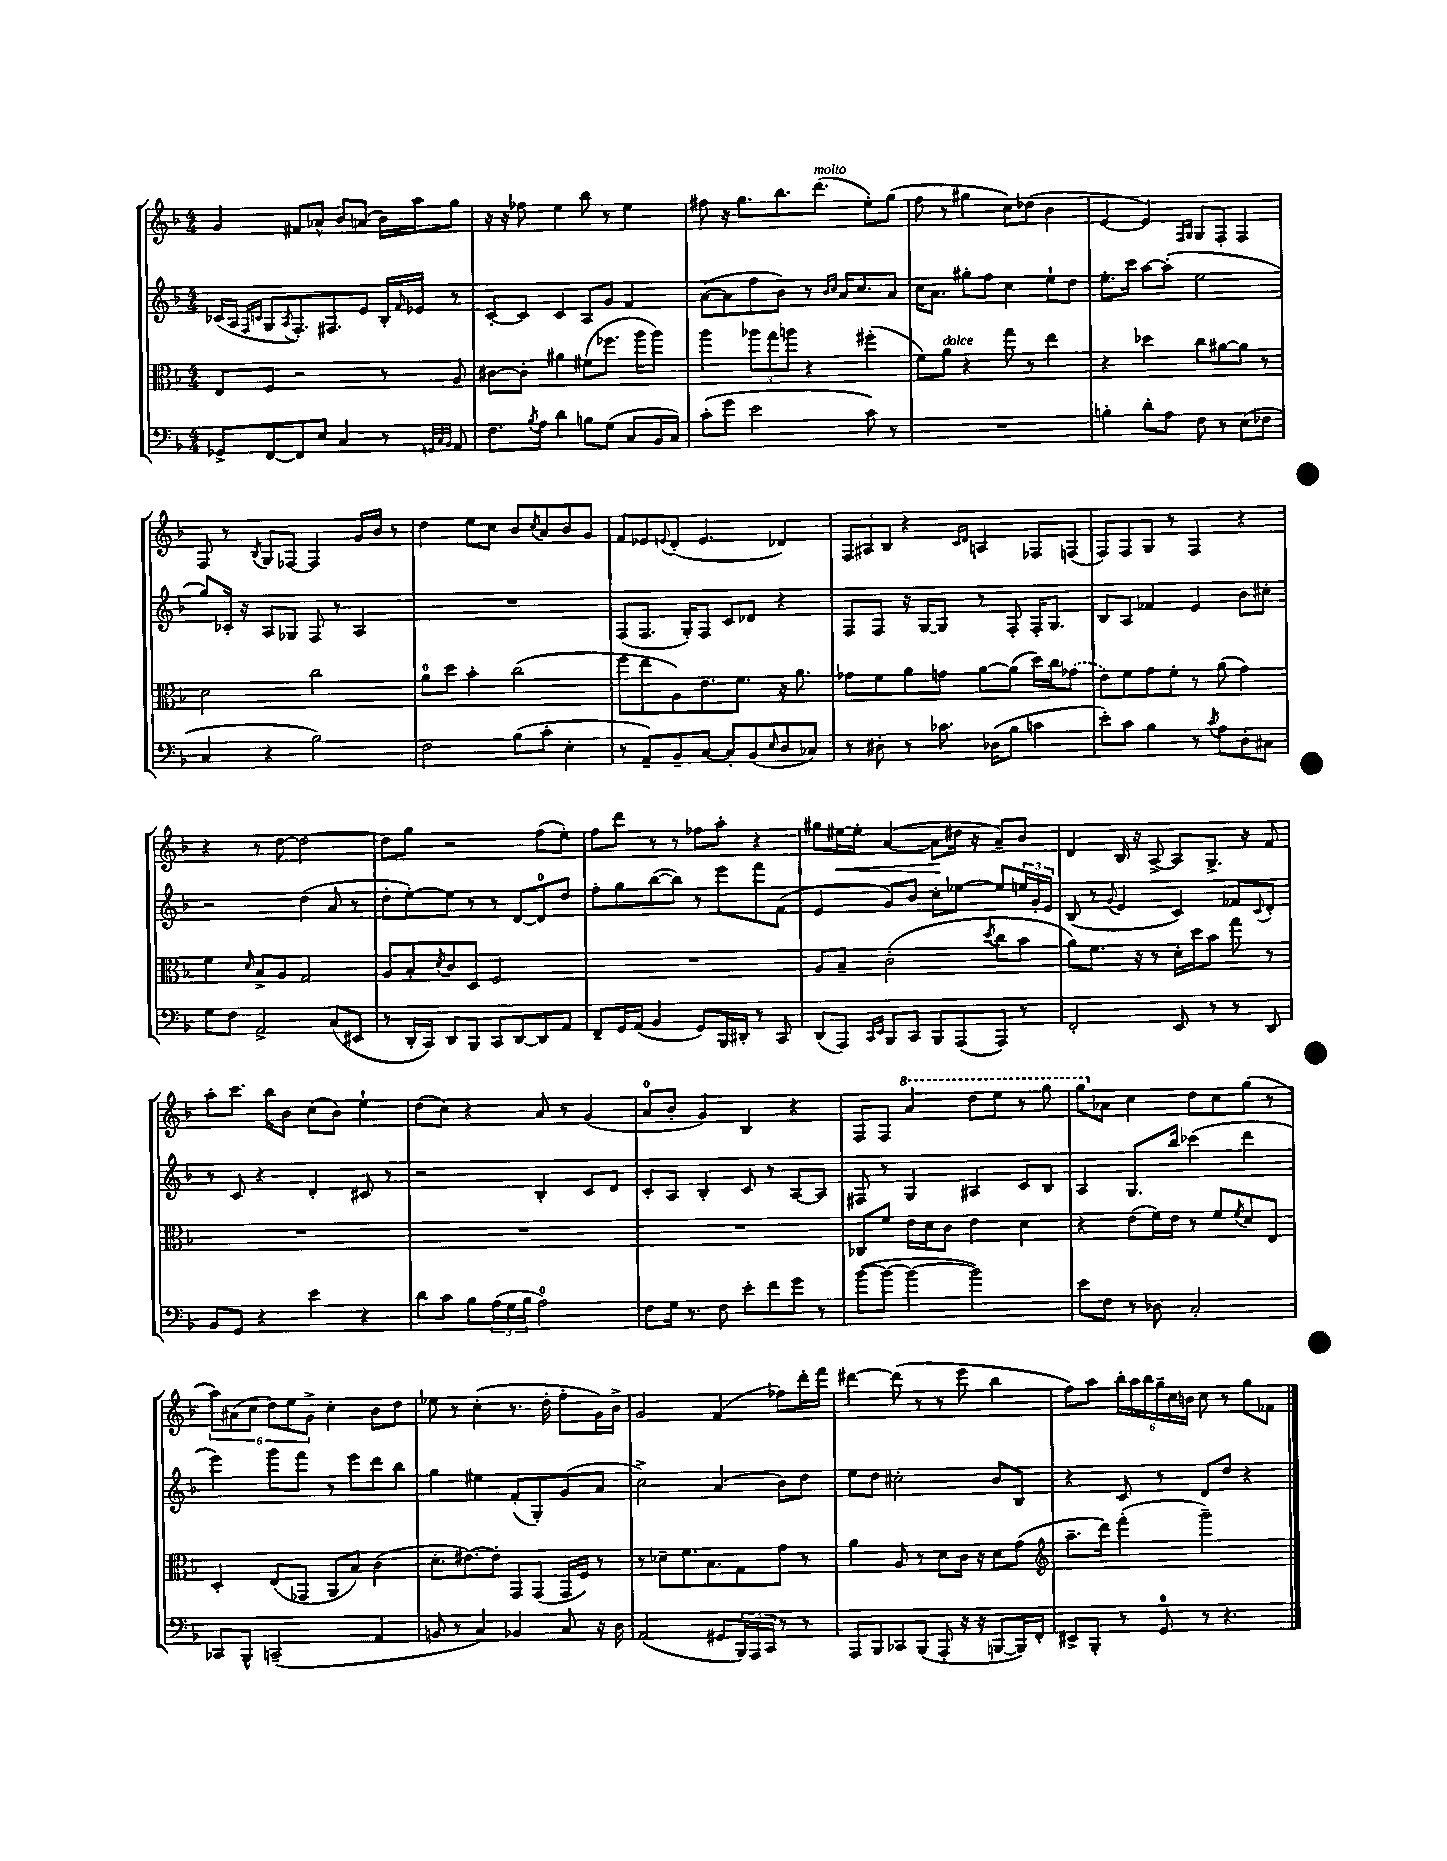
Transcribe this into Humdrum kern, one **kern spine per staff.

**kern	**kern	**kern	**kern
*staff4	*staff3	*staff2	*staff1
*clefF4	*clefC3	*clefG2	*clefG2
*k[b-]	*k[b-]	*k[b-]	*k[b-]
*M4/4	*M4/4	*M4/4	*M4/4
8GG-^	8E	(16c-	4g
.	.	16A	.
.	.	16qqF	.
.	.	16qqc	.
[8FF	8F	8G	.
.	.	8qA	.
8FF]	2r	8.F')	8f#
8E	.	.	8a-^^
.	.	8.F#	.
4C	.	.	8b-
.	.	8e	(8a
8r	8r	16B-'	16b-)
.	.	16qqf	.
.	.	16e-	16aa
32qqGG	.	.	.
32qqC	.	.	.
32qqBB-	.	.	.
8AA	8A	8r	8gg
=	=	=	=
8.F	[8c#	[8c'	16r
.	.	.	16r
.	8c#']	8c]	8ff-
8qB-	.	.	.
16A	.	.	.
4d	4a#	4c	4ee
8B	(8f#	8A	8bb-
(8G	8.ff-	8g	8r
8C	.	4f	4ee
.	16aa	.	.
16BB-	8aa)	.	.
16C)	.	.	.
=	=	=	=
(8c'	4aa	([8a	8ff#
8g	.	8a]	16r
.	.	.	8.gg
2e	12aa-	8ff	.
.	12gg	.	.
.	.	8b-)	8.bb-
.	12aa	.	.
.	4r	8r	.
.	.	.	(8.ddd
.	.	16qqb-	.
.	.	16qqcc	.
.	.	16a	.
.	.	8.cc	.
8c)	(4ff#'	.	8ee')
8r	.	8a	(8gg
=	=	=	=
1r	8f)	16cc	8ff
.	.	8.a	.
.	8a	.	8r
.	4r	8gg#'	4gg#
.	.	8ff	.
.	8gg	4cc	8cc)
.	8r	.	(8dd-
.	4ee	8ee`	4b-
.	.	8dd	.
=	=	=	=
4B'	4r	8.ee'	[4e
.	.	16ccc	.
8d'	4dd-	[8aa	4e])
8A	.	(8aa']	.
.	.	.	16qqF
.	.	.	16qqG
8F	8cc	2ee	8G
8r	[8a#	.	8F'
(8E	8a#]	.	4F
8F-	8r	.	.
=	=	=	=
4C	2d	8gg)	8F
.	.	16c-'	8r
.	.	16r	.
.	.	.	8qB-
4r	.	8A	8G
.	.	8G-	[8F-
2B-)	2cc	8F	4F-]
.	.	8r	.
.	.	4A	16g
.	.	.	16b-
.	.	.	8r
=	=	=	=
2F	8a	1r	4dd
.	8dd	.	.
.	4b-'	.	8ee
.	.	.	8cc
(8B-	(2cc	.	8b-
.	.	.	8qcc
8c'	.	.	8a
4E'	.	.	8b-
.	.	.	8g
=	=	=	=
8r	8ff	(8F	8f
8AA~)	8ee	8.F	8e-
.	.	.	8qqe
8BB-~	8A)	.	(8d'
.	.	16G')	.
[8C	8.e	8F	4.e
8C']	.	8c	.
.	8.f	.	.
(8BB-	.	8d-	.
16qqE	.	.	.
8D	16r	4r	4d-)
.	8.a	.	.
8C-)	.	.	.
=	=	=	=
8r	8g-	8F	12F
.	.	.	12A#
8D#'	8f	8F	.
.	.	.	12B-
8r	8a	16r	4r
.	.	[16G	.
8.c-	8g	8G]	.
.	.	.	16qqc
.	.	.	16qqd
.	[8a	8r	4A
(16D-	.	.	.
8B-	(8a]	8F'	.
4c	16dd)	16F'	8F-
.	16cc	8.G	.
.	(8g-	.	(8F
=	=	=	=
8e')	8e)	8B-	8F)
8c	8f	8A	8F
4B-	8g	4f-	8G
.	8f'	.	8r
8r	8r	4e	4F
8qc	.	.	.
8A	(8a	.	.
8D'	4g)	8b-	4r
8C#	.	8cc#'	.
=	=	=	=
8G	4f	2r	4r
8F	.	.	.
.	16qqd	.	.
2AA^	8B-^	.	8r
.	8A	.	[8dd
.	2G	(4dd	2dd_
(8C	.	8a	.
8EE#	.	8r	.
=	=	=	=
8r	8A	8dd'	8dd]
16DD'	8B-'	[8ee')	8gg
16CC)	.	.	.
.	8qd	.	.
8DD	8c	8ee]	2r
8BBB-	8D	8r	.
8CC	2F	8r	.
[8DD	.	[8d	.
8DD]	.	8d]	(8ff
8AA	.	8dd	8ee')
=	=	=	=
8FF~	1r	8ff'	8ff
16GG	.	8gg	8ddd
(16AA	.	.	.
4BB-	.	([8bb-	8r
.	.	8bb-])	8r
8GG)	.	8r	8ff-
16BBB-	.	8eee	8aa'
16DD#'	.	.	.
8r	.	8fff	4r
8CC	.	(8f	.
=	=	=	=
(8DD	8A	4e	8gg#
8AAA)	8B-~	.	[16ee#
.	.	.	16ee#']
16qqCC	.	.	.
16qqEE	.	.	.
8BBB-	(2c'	8g)	([4a
8CC	.	8b-	.
8BBB-	.	8cc'	8a]
(8AAA	.	[8ee-	16dd#
.	.	.	16r
.	8qdd	.	.
8AAA)	8cc	8ee-]	8a~)
8r	8b-	24ee	8b-
.	.	24g'	.
.	.	24e	.
=	=	=	=
2FF'	8a)	(8B-	4d
.	8.f	8r	.
.	.	8qqg	.
.	.	4e	16B-
.	16r	.	16r
.	8r	.	[8A^
8EE	16d'	4c)	8A]
.	16dd	.	.
8r	8b-	.	8.G^
8r	8gg	8f-	.
.	.	.	16r
.	.	8qqc	.
8DD	8r	8d'	8f
=	=	=	=
8BB-	1r	8r	8aa'
8GG	.	8c	8.ccc
4r	.	4r	.
.	.	.	16bb-
.	.	.	8b-
4e	.	4d'	(8cc
.	.	.	8b-)
4r	.	8c#	4ee`
.	.	8r	.
=	=	=	=
8d	1r	2r	(8dd
8c	.	.	8cc)
8B-	.	.	4r
(24A	.	.	.
24G	.	.	.
24B-	.	.	.
2A)	.	4B-'	8a
.	.	.	8r
.	.	8c	(4g
.	.	8d	.
=	=	=	=
8F	1r	8c'	8a
16G	.	8A	8b-'
8.r	.	.	.
.	.	4B-'	4g)
8F	.	.	.
8e'	.	8c	4B-
8f	.	8r	.
8g	.	[8A	4r
8r	.	8A]	.
=	=	=	=
([8b-	8C-	8F#	8F
8b-_	8f	8r	8F
4b-_	16e	4G	4aa
.	16d	.	.
.	8c	.	.
2b-])	4e	4A#	8ddd
.	.	.	8eee
.	4d	8c	8r
.	.	8B-	8ggg
=	=	=	=
8e	4r	4A	8ggg
8F	.	.	8a-
8r	(8e	8.G	4cc
8D-	16f)	.	.
.	16e	16bb-	.
2C'	8r	(4ccc-	8dd
.	8f	.	8cc
.	8qf	.	.
.	8d	4ddd	(8gg
.	8E	.	8r
=	=	=	=
8CC-	4D'	4eee)	12aa)
.	.	.	(12a#
8BBB-^^	.	.	.
.	.	.	12cc
(2CC~	(8E	8ggg	12dd)
.	.	.	12ee
.	8GG-	8fff	.
.	.	.	12g^
.	8AA	8r	4cc'
.	8B-)	8eee	.
4AA	(4c	8ddd	8b-
.	.	8bb-	8dd
=	=	=	=
8BB	8.d'	4gg	8ee-
8r	.	.	8r
.	[8.e#)	.	.
4C)	.	4ee#	(4cc'
.	8e#']	.	.
4BB-	8GG	(8f'	8.r
.	(8GG	8G')	.
.	.	.	16dd'
8C	16GG	(8g	8ff'
.	16F)	.	.
16r	8r	8a	16g)
16D	.	.	16b-^
=	=	=	=
(2AA	8r	2cc^)	2g
.	8d-~	.	.
.	8.f	.	.
.	8.B-	.	.
8GG#	.	(4a	(4f
24BBB-)	8G	.	.
24AAA	.	.	.
24CC	.	.	.
8r	8g	8b-)	8ff-)
8r	8r	8dd	16ddd'
.	.	.	16fff
=	=	=	=
8AAA	4a	8ee	[4ddd#
8BBB-	.	8dd	.
8CC-	8A	2cc#'	(8ddd#]
(8BBB-	8r	.	8r
8AAA'	8d	.	8r
16r	16c	.	8eee
16r	16r	.	.
[8BBB	8d	8b-	4bb-
16BBB])	(8g	8B-	.
16FF'	.	.	.
=	=	=	=
*	*clefG2	*	*
8EE#^	8.aa~	4r	8ff)
8BBB-'	.	.	8aa
.	16ddd)	.	.
8r	(4fff'	8c	24bb-'
.	.	.	24aa
.	.	.	24bb-
8GG	.	8r	24gg~
.	.	.	24cc
.	.	.	24b
8r	2ggg~)	8d	8cc
4.r	.	8dd	8r
.	.	4r	8gg
.	.	.	8f-
==	==	==	==
*-	*-	*-	*-
